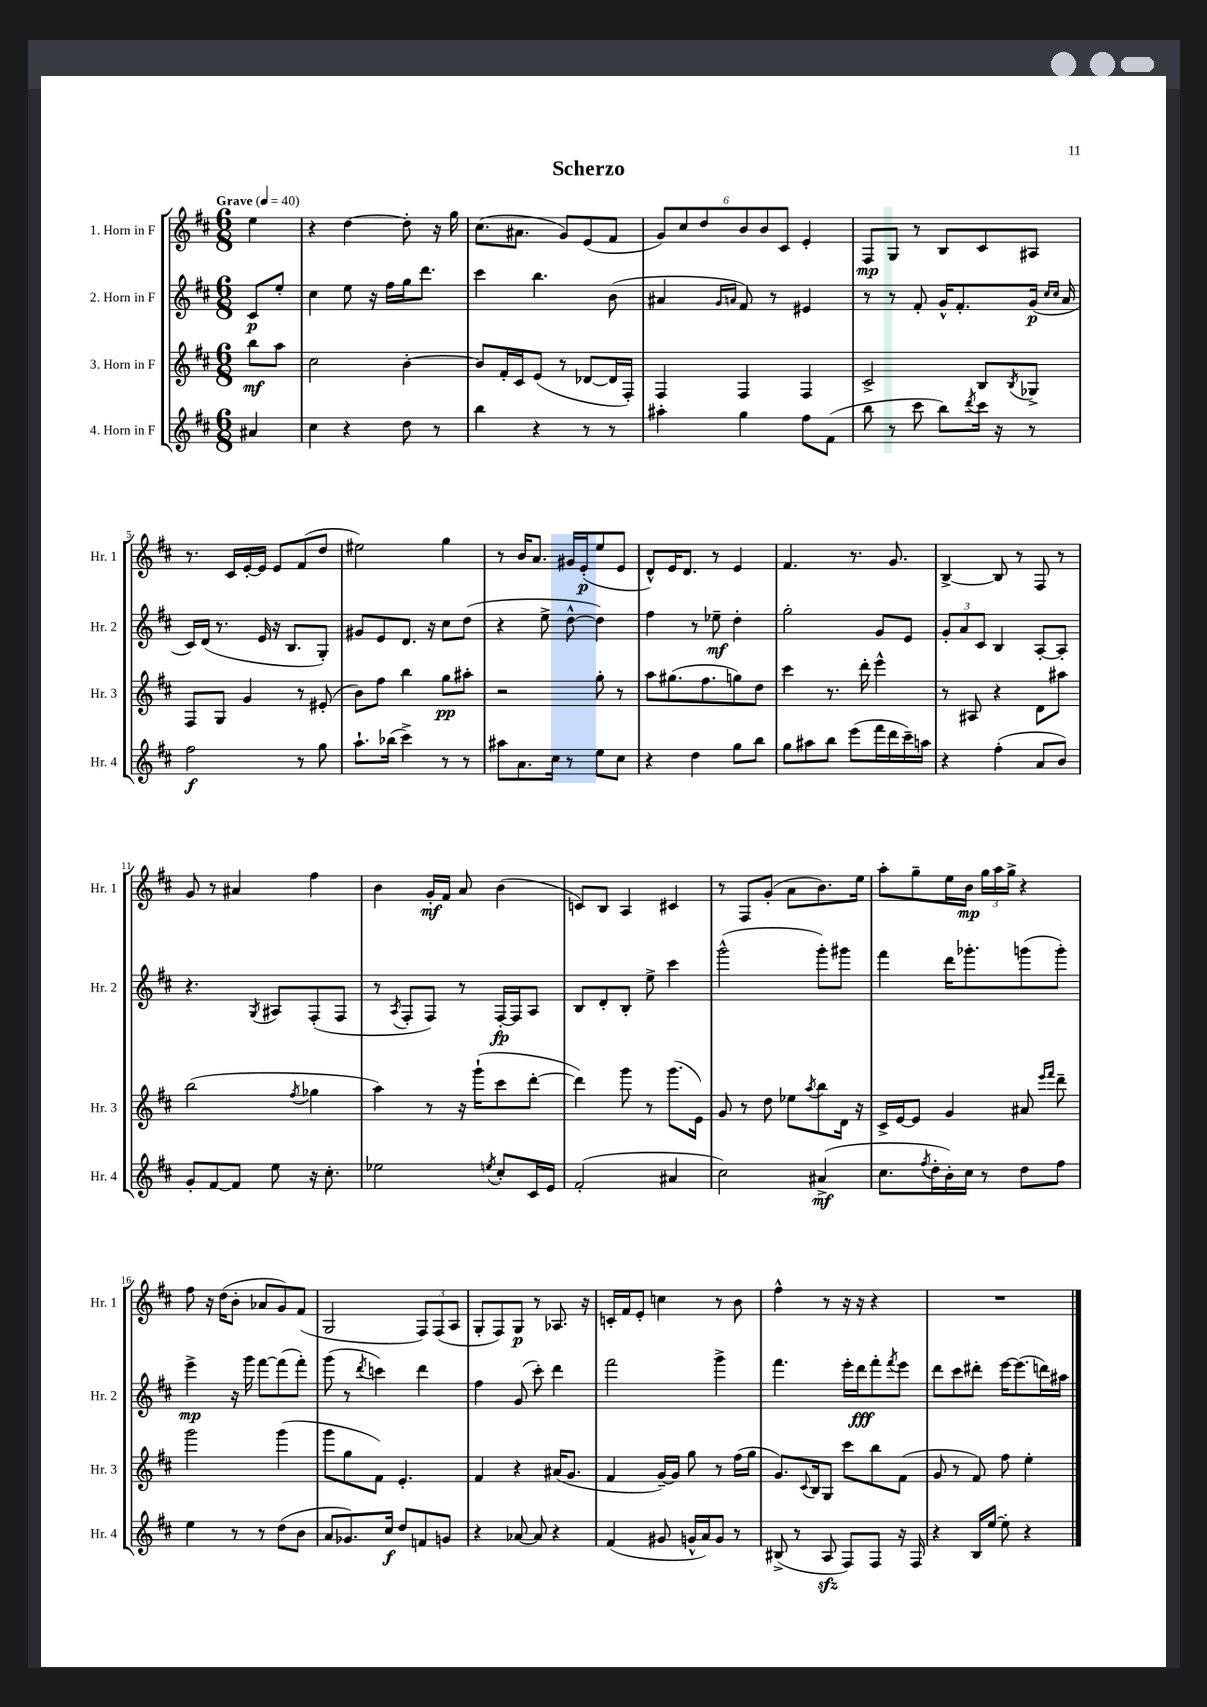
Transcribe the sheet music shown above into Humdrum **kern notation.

**kern	**kern	**kern	**kern
*staff4	*staff3	*staff2	*staff1
*clefG2	*clefG2	*clefG2	*clefG2
*k[f#c#]	*k[f#c#]	*k[f#c#]	*k[f#c#]
*M6/8	*M6/8	*M6/8	*M6/8
*MM40	*MM40	*MM40	*MM40
4a#	8bb	8c#	4ee
.	8aa	8ee'	.
=	=	=	=
4cc#	2cc#	4cc#	4r
4r	.	8ee	[4dd
.	.	16r	.
.	.	16ff#	.
8dd	[4b'	16gg	8dd']
.	.	8.ddd	.
8r	.	.	16r
.	.	.	16gg
=	=	=	=
4bb	8b]	4ccc#	(8.cc#
.	16f#'	.	.
.	16c#	.	8.a#
4r	(8e	4.bb	.
.	8r	.	8g)
8r	[8d-	.	(8e
8r	16d-]	(8b	8f#
.	16F#')	.	.
=	=	=	=
4aa#'	4F#	4a#	12g)
.	.	.	12cc#
.	.	.	12dd
.	.	16qqg	.
.	.	16qqa	.
4gg	4F#	8f#)	12b
.	.	.	12b
.	.	8r	.
.	.	.	12c#
8ff#	4F#	4e#	4e'
(8f#	.	.	.
=	=	=	=
8bb	2c#^	8r	8F#
8r	.	8r	8G
8ccc#	.	8f#'	8r
8bb)	.	16g^^	8B
.	.	8.f#'	.
8qddd	.	.	.
16ccc#	8B	.	8c#
16r	.	.	.
.	8qB	.	.
8r	8G-^	(16g	8A#
.	.	16qqcc#	.
.	.	16qqcc#	.
.	.	16a	.
=	=	=	=
2ff#	8F#	16c#)	8.r
.	.	(16d	.
.	8G	8.r	.
.	.	.	16c#
.	4g	.	[16e'
.	.	16e	16e]
.	.	16r	8e
.	.	8.B	.
8r	8r	.	(8f#
8gg	(8e#'	8G')	8dd
=	=	=	=
8.aa`	8b)	8g#	2ee#)
.	8ff#	8e	.
(16bb-	.	.	.
4ccc#^)	4bb	8.d	.
.	.	16r	.
8r	8gg	8cc#	4gg
8r	8aa#'	(8dd	.
=	=	=	=
8aa#	2r	4r	8r
8.a	.	.	16b
.	.	.	8.a
.	.	8ee^	.
16cc#	.	.	.
8r	.	[8dd^^	16g#
.	.	.	(16e'
8ee	8gg'	4dd])	8ee
8cc#	8r	.	8e
=	=	=	=
4r	8aa	4ff#	8d^^)
.	(8.gg#	.	16e
.	.	.	8.d
4dd	.	8r	.
.	8.ff#	.	.
.	.	8ee-~	8r
8gg	8gg)	4dd'	4e
8bb	8dd	.	.
=	=	=	=
8gg	4ccc#	2gg'	4.f#
8aa#	.	.	.
8bb	8.r	.	.
(8eee	.	.	8.r
.	16ddd'	.	.
16fff#	4eee^^	8g	.
16ddd	.	.	8.g
16ccc#~)	.	8e	.
16aa	.	.	.
=	=	=	=
4r	8r	12g'	[4B^
.	.	12a	.
.	8A#	.	.
.	.	12c#	.
(4ff#'	4r	4B	8B]
.	.	.	8r
8a	8d	[8A'	8F#
8b)	8aa#	8A']	8r
=	=	=	=
8g'	(2bb	4.r	8g
[8f#	.	.	8r
8f#]	.	.	4a#
.	.	8qG	.
8ee	.	8A#	.
.	8qff#	.	.
16r	4gg-	(8F#'	4ff#
8.cc#'	.	.	.
.	.	8F#	.
=	=	=	=
2ee-	4aa)	8r	4b
.	.	8qA	.
.	.	8F#'	.
.	8r	8F#)	16g'
.	.	.	16f#
.	16r	8r	8a
.	(16ggg`	.	.
8qee	.	.	.
8cc#'	8ccc#	[16F#'	(4b
.	.	16F#]	.
16c#	[8ddd'	8A	.
16e	.	.	.
=	=	=	=
(2f#'	4ddd])	8B	8c)
.	.	8d'	8B
.	8ggg	8B'	4A
.	8r	8ee^	.
4a#	(8.ggg	4ccc#	4c#
.	16e)	.	.
=	=	=	=
2cc#)	8g	(2ggg^^	8r
.	8r	.	8F#
.	8dd	.	(8g'
.	8ee-	.	8a
.	8qaa	.	.
(4a#^	8bb	8ggg')	8.b)
.	16d	8ggg#	.
.	16r	.	16ee
=	=	=	=
8.cc#	16c#^	4fff#	8aa'
.	[16e	.	.
.	8e]	.	8gg~
8qff#	.	.	.
16dd'	.	.	.
16b')	4g	16ddd	16ee
16cc#	.	8.ggg-'	16b
8r	.	.	24gg
.	.	.	24aa
.	.	.	24gg^
8dd	8a#	(8ggg	4r
.	16qqeee	.	.
.	16qqfff#	.	.
8ff#	8ddd~	8ggg')	.
=	=	=	=
4ee	2ggg	4eee^	8ff#
.	.	.	16r
.	.	.	(16dd
8r	.	16r	8b'
.	.	16ggg	.
8r	.	[8fff#	8a-
(8dd	(4ggg	(8fff#]	8g)
8b	.	8fff#')	(8f#
=	=	=	=
8a	8ggg	(8ggg	2G
8.g-)	8gg	8r	.
.	.	8qddd	.
.	8f#)	4ccc)	.
16cc#	.	.	.
8dd	4.e'	.	.
8f	.	4ddd	12F#)
.	.	.	(12F#
8g	.	.	.
.	.	.	12A
=	=	=	=
4r	4f#	4ff#	8G'
.	.	.	8F#)
[8a-	4r	(8g	8G
8a-]	.	8ccc#')	8r
4r	(16a#	4ddd	8.A-
.	8.g	.	.
.	.	.	16r
=	=	=	=
(4f#	4f#	2fff#	16c'
.	.	.	16f#
.	.	.	8e'
8g#	[16g~)	.	4cc
.	16g]	.	.
16g^^	8gg	.	.
16a)	.	.	.
8g	8r	4ggg^	8r
8r	(16ff#	.	8b
.	16gg	.	.
=	=	=	=
(8B#^	8.g)	4.fff#	4ff#^^
8r	.	.	.
.	8qqc#	.	.
.	16B	.	.
8A	8G	.	8r
8F#)	8ccc#	16eee'	16r
.	.	16ddd	16r
8F#	8bb	8fff#'	4r
.	.	8qfff#	.
16r	(8f#	8eee	.
16F#	.	.	.
=	=	=	=
4r	8g	8ddd	2.r
.	8r	8ccc#	.
16B	8f#)	8ddd#'	.
[16ee	.	.	.
8ee']	8ff#	[16eee	.
.	.	(8.eee]	.
4r	4ee'	.	.
.	.	16ddd)	.
.	.	16aa#	.
==	==	==	==
*-	*-	*-	*-
